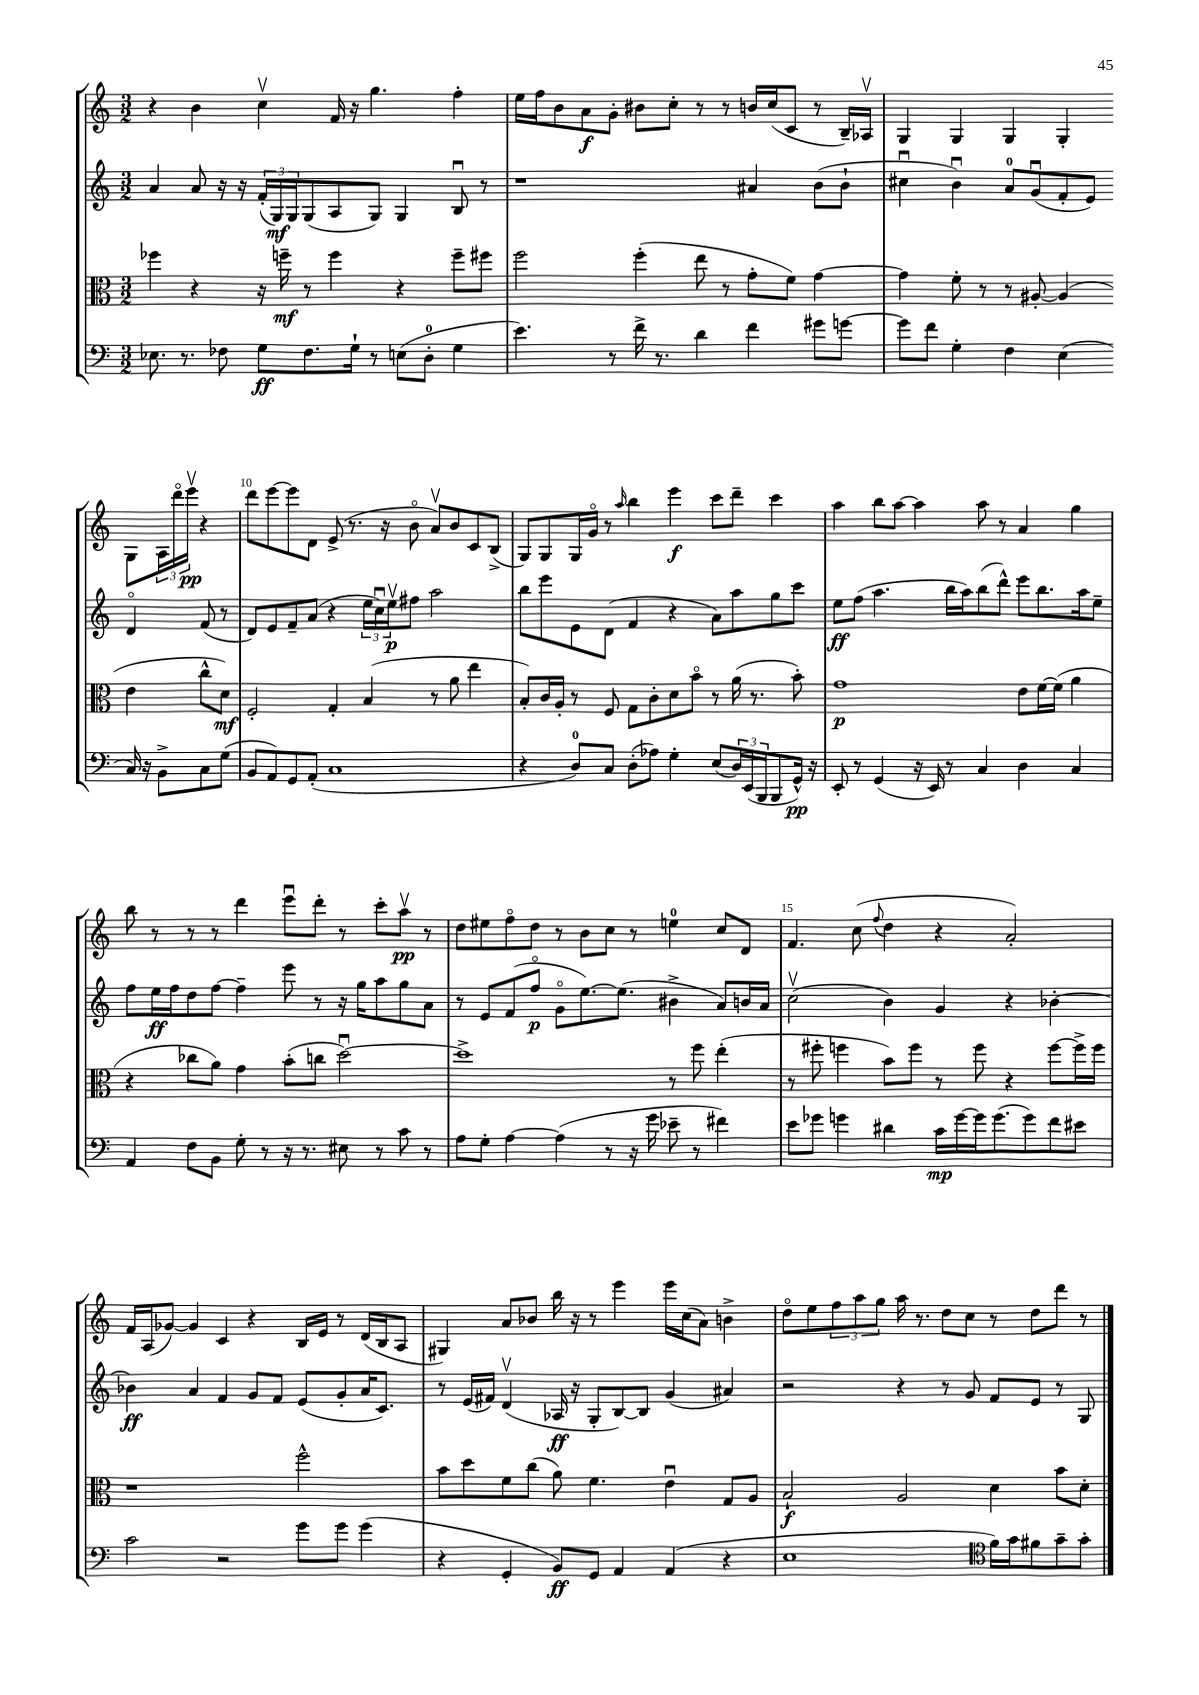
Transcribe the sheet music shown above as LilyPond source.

<<
\new StaffGroup <<
\new Staff = "s0" {
    \clef treble \key c \major \numericTimeSignature \time 3/2
    r4 b'4 c''4\upbow f'16 r16 g''4. f''4-. |
    e''16 f''16 b'8 a'8\f g'8-. bis'8 c''8-. r8 r8 b'16 c''16( c'8 r8 b16--) aes16\upbow |
    g4 g4 g4 g4-. g8 \tuplet 3/2 { a16 d'''16\flageolet e'''16\upbow\pp } r4 |
    d'''8 e'''8~ e'''8 d'8 e'8->( r8. r16 b'8\flageolet a'8\upbow) b'8 c'8 b8->( |
    g8) g8 g16 g'16\flageolet r8 \grace { a''16 } b''4 e'''4\f c'''8 d'''8-- c'''4 |
    a''4 b''8 a''8~ a''4 a''8 r8 a'4 g''4 |
    b''8 r8 r8 r8 d'''4 e'''8\downbow d'''8-. r8 c'''8-. a''8\upbow\pp r8 |
    d''8 eis''8 f''8\flageolet d''8 r8 b'8 c''8 r8 e''4-0 c''8 d'8 |
    f'4. c''8( \appoggiatura { f''8 } d''4 r4 a'2-.) |
    f'16 a16( ges'8~) ges'4 c'4 r4 b16 e'16 r8 d'16( b16 a8 |
    gis4) a'8 bes'8 b''16 r16 r8 e'''4 e'''16 c''16( a'8) b'4-> |
    d''8\flageolet e''8 \tuplet 3/2 { f''8 a''8 g''8 } a''16 r8. d''8 c''8 r8 d''8 d'''8 r8 \bar "|." |
}
\new Staff = "s1" {
    \clef treble \key c \major \numericTimeSignature \time 3/2
    a'4 a'8 r16 r16 \tuplet 3/2 { f'16-.( g16\mf) g16 } g8( a8 g8) g4 b8\downbow r8 |
    r1 ais'4 b'8( b'8-! |
    cis''4\downbow b'4\downbow) a'8-0 g'8\downbow( f'8-. e'8) d'4\flageolet f'8( r8 |
    d'8) e'8 f'8-- a'8( r4 \tuplet 3/2 { e''16 c''16\downbow) e''16\upbow\p } fis''8 a''2 |
    b''8 e'''8 e'8 d'8( f'4 r4 a'8) a''8 g''8 c'''8 |
    e''8\ff f''8( a''4. b''16 a''16) b''8( d'''8-^) e'''8 b''8. a''16 e''8-- |
    f''8 e''16\ff f''16 d''8 f''8~ f''4-- e'''8 r8 r16 g''16 a''8 g''8 a'8 |
    r8 e'8 f'8( f''8\flageolet\p g'8\flageolet e''8.~) e''8.( bis'4-> a'8) b'16 a'16 |
    c''2\upbow( b'4) g'4 r4 bes'4~-. |
    bes'4\ff a'4 f'4 g'8 f'8 e'8( g'8-. a'16 c'8.) |
    r8 e'16( fis'16) d'4\upbow( aes16\ff r16 g8-. b8~) b8 g'4( ais'4) |
    r2 r4 r8 g'8 f'8 e'8 r8 g8 \bar "|." |
}
\new Staff = "s2" {
    \clef alto \key c \major \numericTimeSignature \time 3/2
    fes''4 r4 r16 f''16--\mf r8 f''4 r4 f''8-- fis''8 |
    f''2 f''4-.( e''8 r8 g'8-. f'8) g'4~ |
    g'4 f'8-. r8 r8 ais8~-. ais4( e'4 c''8-^ d'8\mf) |
    f2-. g4-. b4( r8 a'8 e''4 |
    b8-.) c'16 a16-. r8 f8 g8 c'8-. d'8 b'8\flageolet r8 a'16( r8. b'8-.) |
    g'1\p e'8 f'16~ f'16( a'4 |
    r4 ces''8 a'8) g'4 b'8-.( c''8 d''2~\downbow) |
    d''1-> r8 f''8 e''4-.( |
    r8 fis''8-. f''4 b'8) f''8 r8 f''8 r4 f''8~ f''16-> f''16 |
    r1 f''2-^ |
    b'8 d''8 f'8 c''8( a'8) f'4. e'4\downbow g8 a8 |
    b2-!\f a2 d'4 b'8 d'8-. \bar "|." |
}
\new Staff = "s3" {
    \clef bass \key c \major \numericTimeSignature \time 3/2
    ees8. r8. fes8 g8\ff fes8. g16-! r8 e8( d8-0-. g4 |
    e'4.) r8 f'16-> r8. d'4 f'4 gis'8 g'8~ |
    g'8 f'8 g4-. f4 e4( c16) r16 b,8-> c8 g8( |
    b,8 a,8) g,8 a,8-.( c1 |
    r4 d8-0) c8 d8-.( aes8) g4-. e8( \tuplet 3/2 { d16) e,16( b,,16 } b,,8 g,16-^\pp) r16 |
    e,8-. r8 g,4( r16 e,16) r8 c4 d4 c4 |
    a,4 f8 b,8 g8-. r8 r16 r8. eis8 r8 c'8 r8 |
    a8 g8-. a4~ a4( r8 r16 g'16 ees'8-- r8 fis'4) |
    e'8 ges'8 g'4 dis'4 c'16\mp g'16~ g'16 g'8.( g'8) f'8 eis'8 |
    c'2 r2 g'8 g'8 g'4( |
    r4 g,4-. b,8\ff) g,8 a,4 a,4( r4 |
    e1 \clef tenor f'16) g'16 fis'8 g'8-- g'8-. \bar "|." |
}
>>
>>
\layout { \context { \Score currentBarNumber = #7 \override BarNumber.break-visibility = ##(#f #t #t) barNumberVisibility = #(every-nth-bar-number-visible 5) } }
